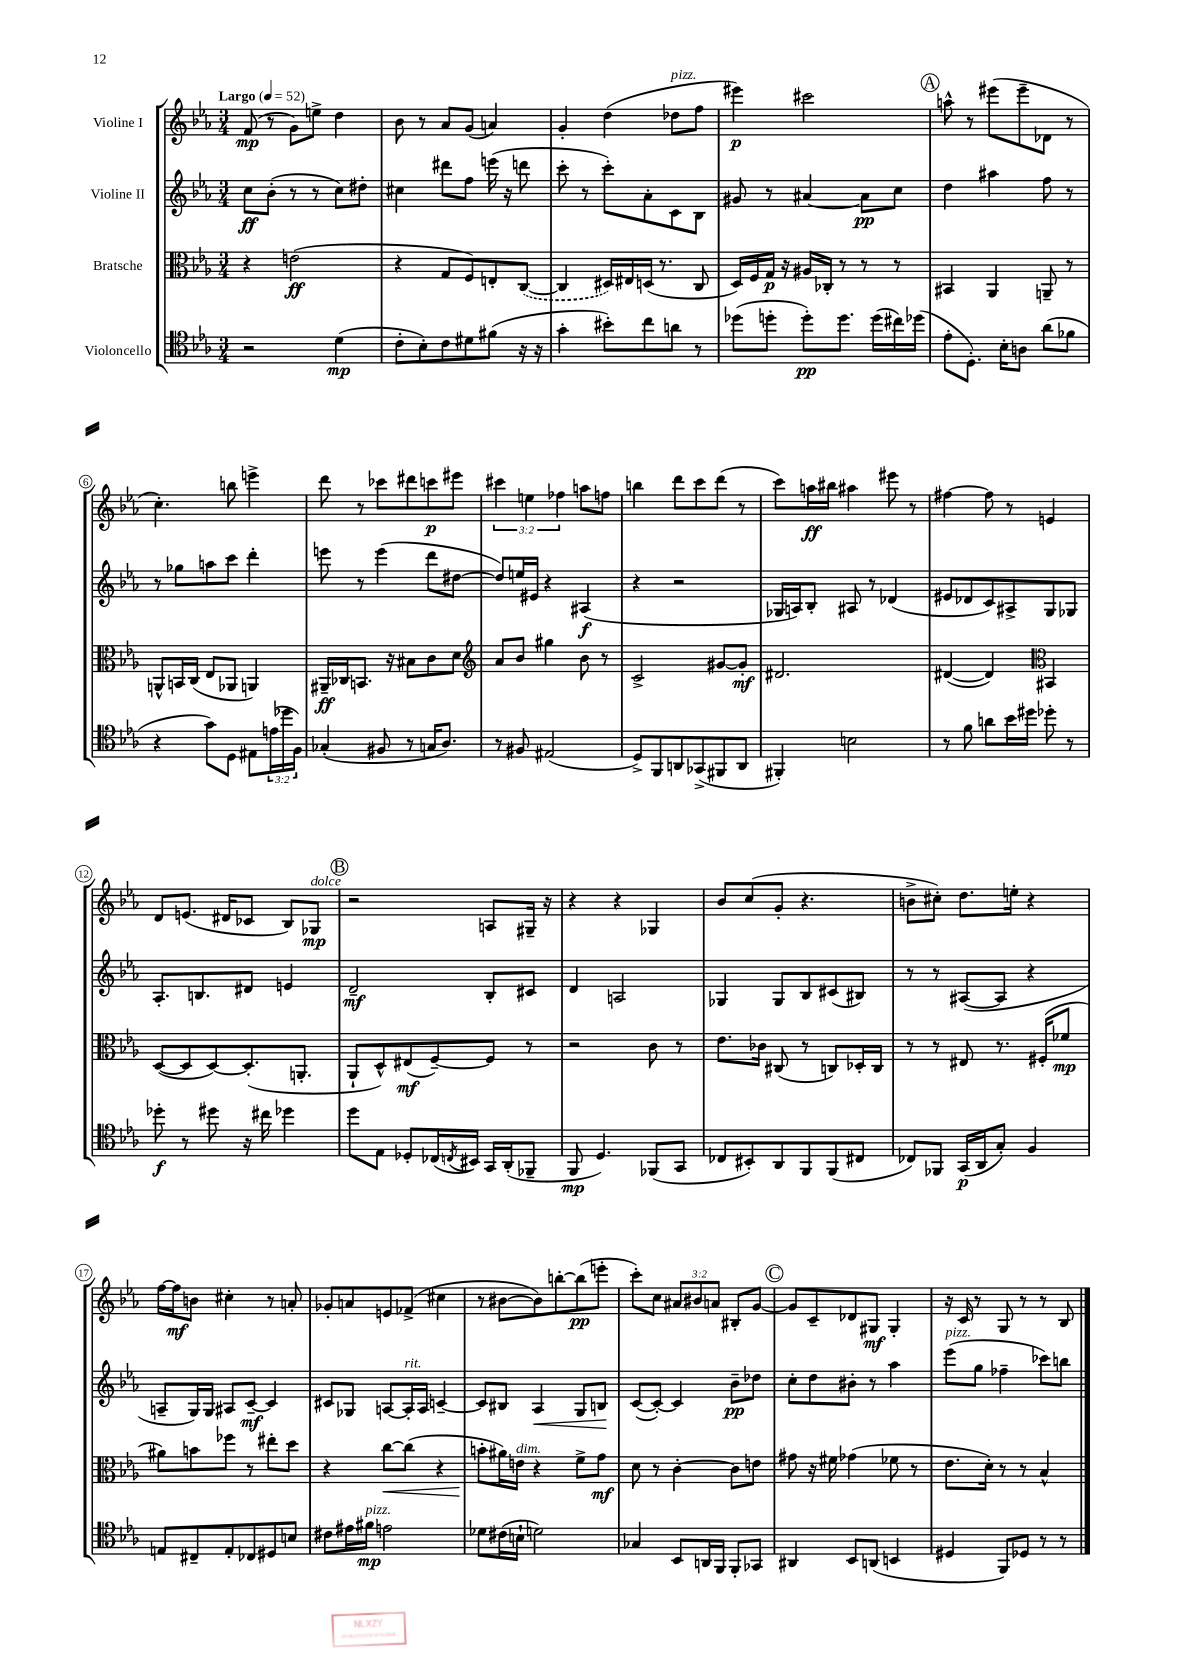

**kern	**kern	**kern	**kern
*staff4	*staff3	*staff2	*staff1
*clefC4	*clefC3	*clefG2	*clefG2
*k[b-e-a-]	*k[b-e-a-]	*k[b-e-a-]	*k[b-e-a-]
*M3/4	*M3/4	*M3/4	*M3/4
*MM52	*MM52	*MM52	*MM52
2r	4r	8cc	(8f
.	.	(8b-'	8r
.	(2e	8r	8g)
.	.	8r	8ee^
(4d	.	8cc)	4dd
.	.	8dd#'	.
=	=	=	=
8c'	4r	4cc#	8b-
8B-')	.	.	8r
8c	8G	8ddd#	8a-
8d#	8F)	8ff	(8g
(8f#	8E'	(16eee	4a)
.	.	16r	.
16r	([8C	8ddd	.
16r	.	.	.
=	=	=	=
4g'	4C]	8ccc'	4g'
.	.	8r	.
8b#')	16D#)	8ccc')	(4dd
.	16E#	.	.
8cc	(16D	8a-'	.
.	8.r	.	.
8a	.	8c	8dd-
8r	8C	8B-	8ff
=	=	=	=
(8dd-	16D)	8g#	4eee#)
.	16F	.	.
8dd'	16G	8r	.
.	16r	.	.
8dd')	16A#	[4a#	2ccc#
.	16C-'	.	.
8.dd	8r	.	.
.	8r	8a#]	.
(16dd	.	.	.
16cc#)	8r	8cc	.
(16dd-	.	.	.
=	=	=	=
8e-'	4BB#	4dd	8aa^^
8.D')	.	.	8r
.	4AA-	4aa#	(8eee#
16B-'	.	.	.
8A	.	.	8eee#~
(8a-	8AA~	8ff	8d-
8f-	8r	8r	8r
=	=	=	=
4r	8AA^^	8r	4.cc')
.	16BB	8gg-	.
.	(16C	.	.
8g)	8E-	8aa	.
8D	8AA-	8ccc	8bb
8E#	4AA)	4ddd'	4eee^
(24e	.	.	.
24dd-	.	.	.
24F)	.	.	.
=	=	=	=
(4G-'	16AA#~	8eee	8ddd
.	16C-	.	.
.	8.BB	8r	8r
8F#	.	(4eee	8ccc-
.	16r	.	.
8r	8B#	.	8ddd#
16G	8c	8ddd	8ccc
8.A-)	.	.	.
.	8d	[8dd#	8eee#
=	=	=	=
*	*clefG2	*	*
8r	8a-	8dd#])	6ccc#
8F#	8b-	16ee	.
.	.	.	6ee
.	.	16e#	.
(2E#	4gg#	4r	.
.	.	.	6ff-
.	8b-	(4A#	8aa
.	8r	.	8ff
=	=	=	=
8D^)	2c^	4r	4bb
8FF	.	.	.
8AA	.	2r	8ddd
(8GG-^	.	.	8ccc
8FF#	[8g#	.	(8ddd
8AA	8g#']	.	8r
=	=	=	=
4FF#')	2.d#	16G-	8ccc)
.	.	16A)	.
.	.	8B-'	16aa
.	.	.	16bb#
2B	.	8A#	4aa#
.	.	8r	.
.	.	(4d-	8eee#
.	.	.	8r
=	=	=	=
8r	([4d#	8e#	[4ff#
8f	.	8d-	.
8a	4d#])	8c)	8ff#]
16b-	.	8A#^	8r
16dd#	.	.	.
*	*clefC3	*	*
8dd-'	4BB#	8G	4e
8r	.	8G-	.
=	=	=	=
8dd-'	([8D	8.A-'	8d
8r	8D]	.	(8.e
.	.	8.B	.
8dd#	[8D)	.	.
.	.	.	16d#
16r	(8.D']	8d#	8c-
16cc#	.	.	.
4dd-	.	4e	8B-)
.	8.AA'	.	.
.	.	.	8G-
=	=	=	=
8dd	8AA-`	2d~	2r
8E-	8D^^)	.	.
8D-'	(8E#	.	.
(16C-	[8F~)	.	.
8qC	.	.	.
16BB#)	.	.	.
16GG	8F]	8B-'	8A
(16AA-'	.	.	.
8FF-~	8r	8c#	16G#~
.	.	.	16r
=	=	=	=
8FF	2r	4d	4r
4.D)	.	.	.
.	.	2A	4r
(8FF-	8c	.	4G-
8GG	8r	.	.
=	=	=	=
8C-	8.e-	4G-	8b-
8BB#')	.	.	(8cc
.	16c-	.	.
8AA-	(8C#	8G-	8g'
8FF	8r	8B-	4.r
(8FF	8C)	(8c#	.
8C#	16D-'	8B#)	.
.	16C	.	.
=	=	=	=
8C-)	8r	8r	8b^
8FF-	8r	8r	8cc#')
(16GG	8E#	([8A#	8.dd
16AA-	.	.	.
8G')	8.r	8A#]	.
.	.	.	16ee'
4F	.	4r	4r
.	(16F#'	.	.
.	8f-	.	.
=	=	=	=
8E	8a#)	8A~	[16ff
.	.	.	16ff]
8C#~	8b	16G)	8b
.	.	16G	.
8E'	8ff-	8A#	4cc#'
8C-	8r	[8c~	.
8D#	8ee#'	4c]	8r
8B	8dd	.	8a'
=	=	=	=
8c#	4r	8c#	8g-'
16e#	.	8G-	8a
16f#	.	.	.
2e	[8cc	[8A	8e
.	(8cc]	16A']	(8f-^
.	.	16A	.
.	4r	[4c~	4cc#
=	=	=	=
8d-	8b'	8c]	8r
(16c#	16a#)	8B#	[8b#
16B`	16e	.	.
2d)	4r	4A-	8b#])
.	.	.	[8bb'
.	8f^	8G	(8bb]
.	8g	8B	8eee'
=	=	=	=
4G-	8d	([8c	8ccc')
.	8r	8c'_)	8cc
8BB-	[4c'	4c]	12a#
.	.	.	12b#
16AA	.	.	.
.	.	.	12a
16FF	.	.	.
8FF'	8c]	8b-~	8B#'
8GG-	8e	8dd-	[8g
=	=	=	=
4AA#	8g#	8cc'	8g]
.	16r	8dd	8c~
.	16f#	.	.
8BB-	(4g-	8b#'	8d-
(8AA	.	8r	8G#
4BB	8f-	4aa-	4G#'
.	8r	.	.
=	=	=	=
4D#	8.e-	(8eee-	16r
.	.	.	16c
.	.	8gg	8r
.	16d')	.	.
8FF)	8r	4ff-~	8G
8D-	8r	.	8r
8r	4B-^^	8ccc-)	8r
8r	.	8bb	8B-
==	==	==	==
*-	*-	*-	*-
